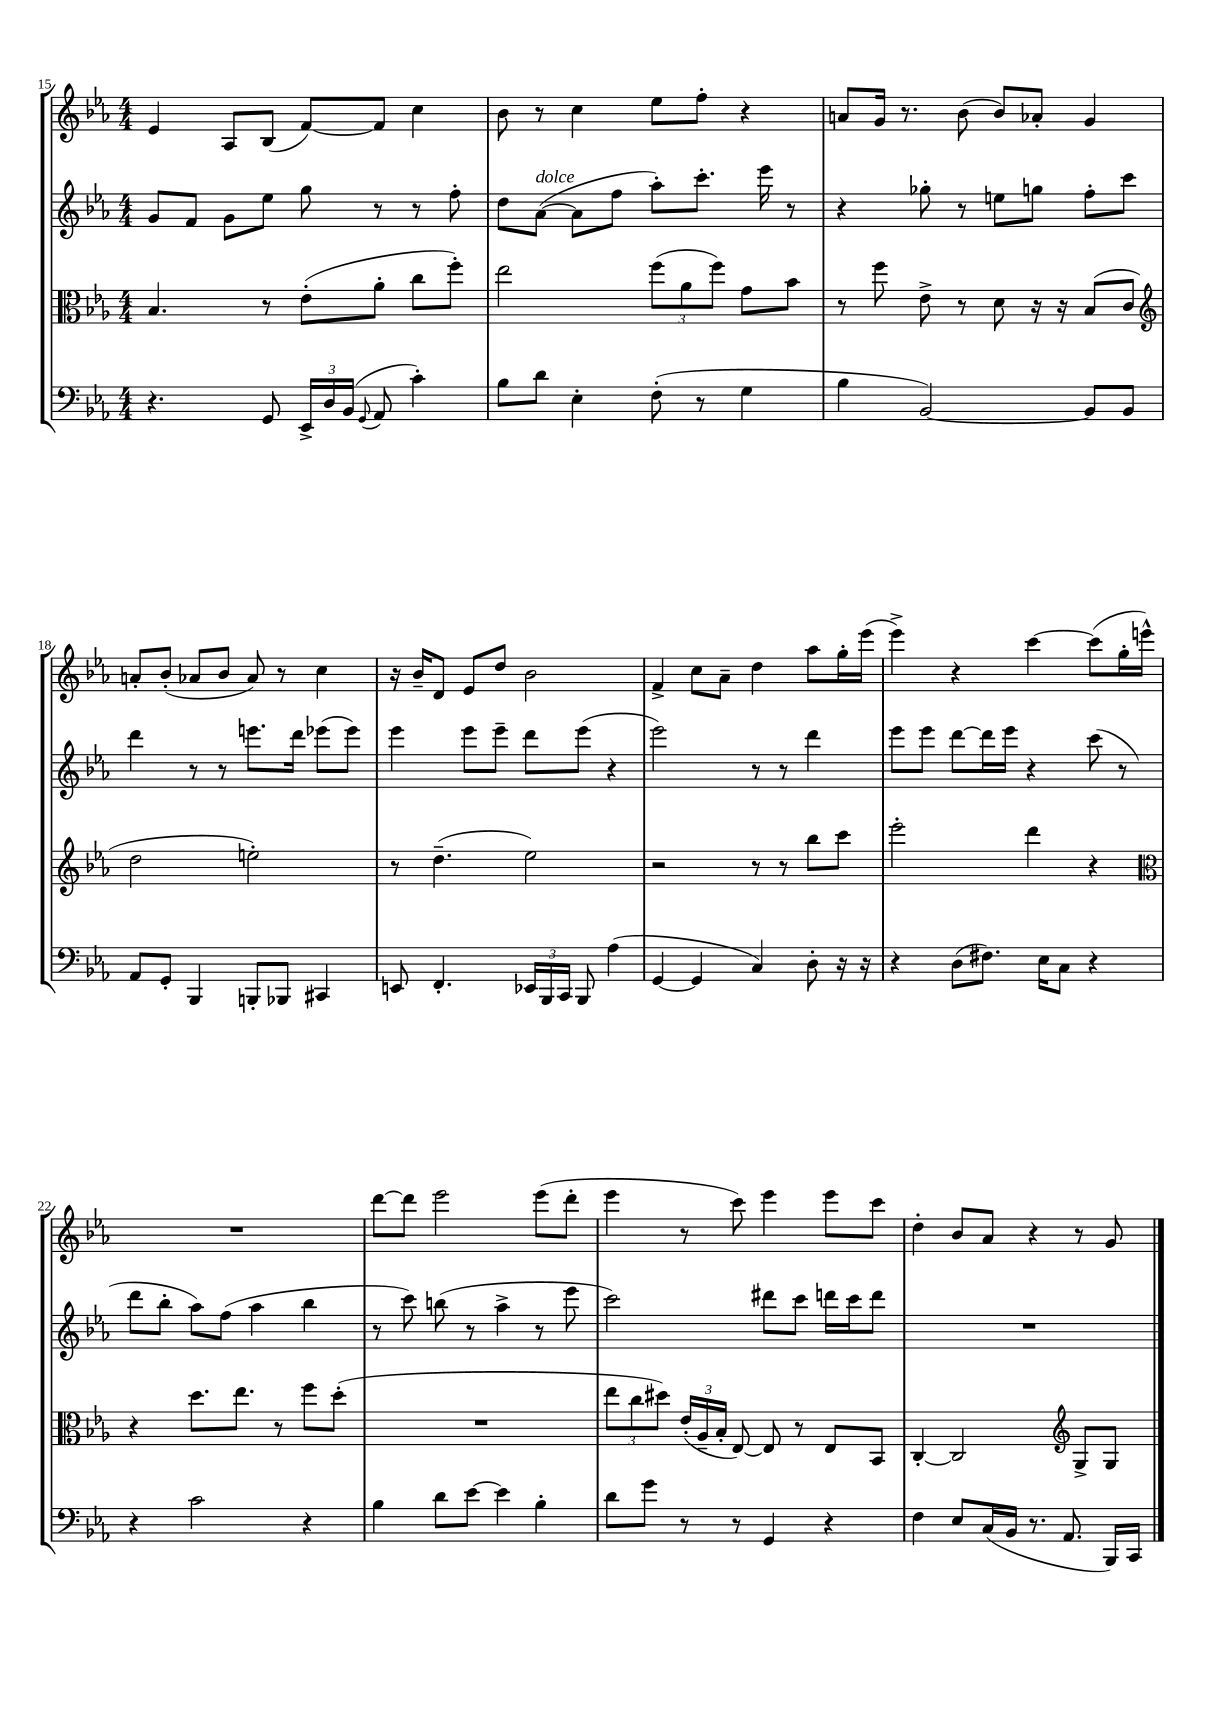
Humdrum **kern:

**kern	**kern	**kern	**kern
*staff4	*staff3	*staff2	*staff1
*clefF4	*clefC3	*clefG2	*clefG2
*k[b-e-a-]	*k[b-e-a-]	*k[b-e-a-]	*k[b-e-a-]
*M4/4	*M4/4	*M4/4	*M4/4
4.r	4.B-	8g	4e-
.	.	8f	.
.	.	8g	8A-
8GG	8r	8ee-	(8B-
24EE-^	(8e-'	8gg	[8f)
24D	.	.	.
(24BB-	.	.	.
8qqGG	.	.	.
8AA-	8a-'	8r	8f]
4c')	8cc	8r	4cc
.	8ff')	8ff'	.
=	=	=	=
8B-	2ee-	8dd	8b-
8d	.	([8a-	8r
4E-'	.	8a-]	4cc
.	.	8ff	.
(8F'	(12ff	8aa-')	8ee-
.	12a-	.	.
8r	.	8.ccc'	8ff'
.	12ff)	.	.
4G	8g	.	4r
.	.	16eee-	.
.	8b-	8r	.
=	=	=	=
4B-	8r	4r	8a
.	8ff	.	16g
.	.	.	8.r
[2BB-)	8e-^	8gg-'	.
.	8r	8r	(8b-
.	8d	8ee	8b-)
.	16r	8gg	8a-'
.	16r	.	.
8BB-]	(8B-	8ff'	4g
8BB-	8c	8ccc	.
=	=	=	=
*	*clefG2	*	*
8AA-	2dd	4ddd	8a'
8GG'	.	.	(8b-'
4BBB-	.	8r	8a-
.	.	8r	8b-
8BBB'	2ee')	8.eee	8a-)
8BBB-	.	.	8r
.	.	16ddd	.
4CC#	.	(8eee-	4cc
.	.	8eee-)	.
=	=	=	=
8EE	8r	4eee-	16r
.	.	.	16b-~
4.FF'	(4.dd~	.	8d
.	.	8eee-	8e-
.	.	8eee-~	8dd
24EE-	2ee-)	8ddd	2b-
24BBB-	.	.	.
24CC	.	.	.
8BBB-	.	(8eee-	.
(4A-	.	4r	.
=	=	=	=
[4GG	2r	2eee-)	4f^
4GG]	.	.	8cc
.	.	.	8a-~
4C)	8r	8r	4dd
.	8r	8r	.
8D'	8bb-	4ddd	8aa-
16r	8ccc	.	16gg'
16r	.	.	(16eee-
=	=	=	=
4r	2eee-'	8eee-	4eee-^)
.	.	8eee-	.
(8D	.	[8ddd	4r
8.F#)	.	16ddd]	.
.	.	16eee-	.
.	4ddd	4r	[4ccc
16E-	.	.	.
8C	.	.	.
4r	4r	(8ccc	(8ccc]
.	.	8r	16gg'
.	.	.	16eee^^)
=	=	=	=
*	*clefC3	*	*
4r	4r	8ddd	1r
.	.	8bb-'	.
2c	8.dd	8aa-)	.
.	.	(8ff	.
.	8.ee-	.	.
.	.	4aa-	.
.	8r	.	.
4r	8ff	4bb-	.
.	(8dd'	.	.
=	=	=	=
4B-	1r	8r	[8ddd
.	.	8ccc)	8ddd]
8d	.	(8bb	2eee-
[8e-	.	8r	.
4e-]	.	4aa-^	.
4B-'	.	8r	(8eee-
.	.	8eee-	8ddd'
=	=	=	=
8d	12ee-	2ccc)	4eee-
.	12cc	.	.
8g	.	.	.
.	12dd#)	.	.
8r	(24e-'	.	8r
.	24A-~	.	.
.	24B-'	.	.
8r	[8E-)	.	8ccc)
4GG	8E-]	8ddd#	4eee-
.	8r	8ccc	.
4r	8E-	16ddd	8eee-
.	.	16ccc	.
.	8BB-	8ddd	8ccc
=	=	=	=
4F	[4C'	1r	4dd'
8E-	2C]	.	8b-
(16C	.	.	8a-
16BB-	.	.	.
8.r	.	.	4r
8.AA-	.	.	.
*	*clefG2	*	*
.	8G^	.	8r
16BBB-)	8G	.	8g
16CC	.	.	.
==	==	==	==
*-	*-	*-	*-
